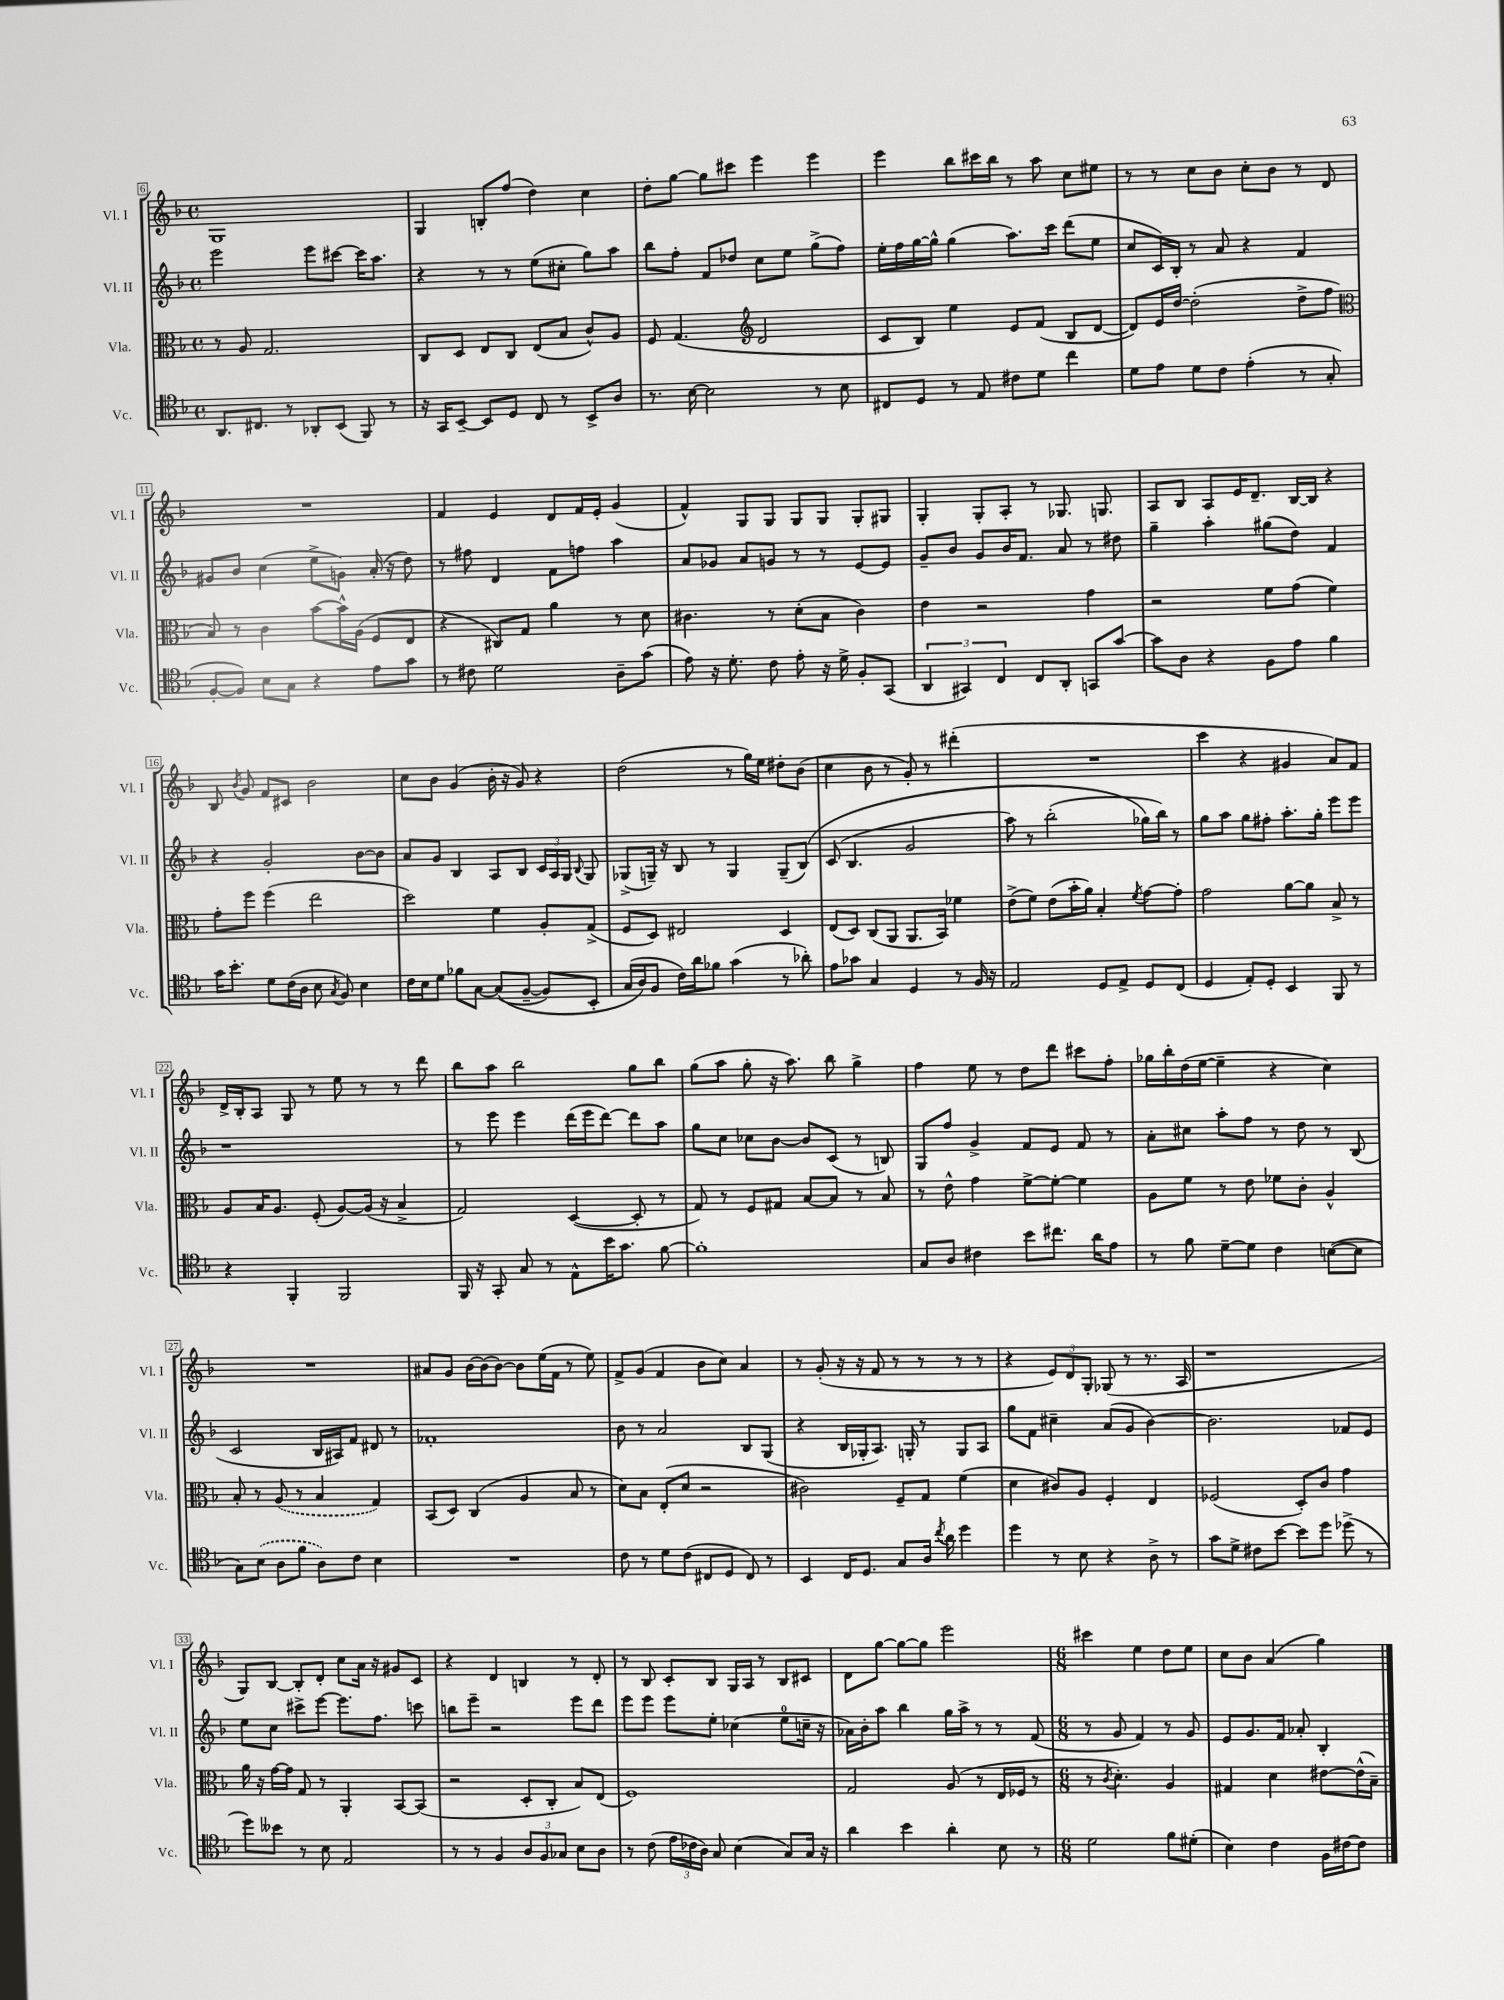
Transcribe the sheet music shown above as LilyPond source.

<<
\new StaffGroup <<
\new Staff = "s0" \with { instrumentName = "Vl. I" shortInstrumentName = "Vl. I" } {
    \clef treble \key f \major \defaultTimeSignature \time 4/4
    \autoBeamOff g1 |
    g4 b8[-. f''8]( d''4) c''4 |
    d''8[-. g''8]~ g''8[ cis'''8] e'''4 e'''4 |
    e'''4 bes''8[ cis'''16 bes''16] r8 a''8 c''8[ eis''8] |
    r8 r8 c''8[ bes'8] c''8[-. bes'8] r8 d'8 |
    R1 |
    f'4 e'4 d'8[ f'16 e'16]-. g'4( |
    f'4-^) g8[ g8] g8[ g8] g8[-. gis8] |
    g4-. g8[-. a8]-. r8 ges8. g8. |
    a8[ bes8] a8[ e'16 d'8.]-- bes16[~ bes16] r4 |
    bes8 \acciaccatura { bes'8 } g'8 f'8[ cis'8] bes'2 |
    c''8[ bes'8] g'4( bes'16-. r16 g'8) r4 |
    d''2( r8 g''16[) e''16] dis''8[-. bes'8]( |
    c''4 bes'8 r8 g'8-.) r8 dis'''4-.( |
    R1 |
    c'''4 r4 gis'4 a'8[) f'8] |
    d'16[-> bes16-. a8] g8 r8 e''8 r8 r8 d'''8 |
    bes''8[ a''8] bes''2 g''8[ bes''8] |
    g''8[( a''8] g''8-. r16 a''8.) bes''8 g''4-> |
    f''4 e''8 r8 d''8[ d'''8] cis'''8[ f''8]-. |
    ges''16[ bes''16-. d''16( e''16]~ e''4-- r4 c''4) |
    R1 |
    ais'8[ g'8] bes'16[~ bes'16( bes'8]~) bes'8[ e''16( f'16] r8 e''8) |
    f'8[-> g'8]( f'4 bes'8[ c''8]) a'4 |
    r8 g'8-.( r16 r16 f'8 r8 r8 r8 r8 |
    r4 \tuplet 3/2 { e'8[) d'8 g8]-. } ges8( r8 r8. a16 |
    r1 |
    g8[) bes8]~ bes8[-. d'8]-. c''8[ a'16] r16 gis'8[ c'8] |
    r4 d'4 b4 r8 d'8-. |
    r8 bes8 c'8[-. bes8] g16[ a16] r8 bes8[ cis'8] |
    d'8[ g''8]~ g''8[~ g''8] e'''2 |
    \numericTimeSignature \time 6/8 cis'''4 e''4 d''8[ e''8] |
    c''8[ bes'8] a'4( g''4) \bar "|." |
}
\new Staff = "s1" \with { instrumentName = "Vl. II" shortInstrumentName = "Vl. II" } {
    \clef treble \key f \major \defaultTimeSignature \time 4/4
    \autoBeamOff e'''2 e'''8[ cis'''8]~ cis'''16[ a''8.] |
    r4 r8 r8 e''8[( cis''8]-. g''8[) a''8] |
    bes''8[ f''8]-. f'8[ des''8] c''8[ e''8] g''8[->( f''8]) |
    e''16[-. f''16 g''16~ g''16]-^ g''4( a''8.[) c'''16] d'''8[( e''8] |
    c''8[ c'16) bes16]-. r8 a'8 r4 f'4 |
    gis'8[ bes'8] c''4( e''8[-> g'8]) a'16-.( r16 d''8) |
    r8 fis''8 d'4 f'8[ f''8] a''4 |
    a'8[ ges'8] a'8[ g'8] r8 r8 e'8[~ e'8] |
    g'8[-- bes'8] g'8[ bes'16 f'8.] a'8 r8 dis''8 |
    g''4-- a''4-. gis''8[( d''8]) f'4 |
    r4 g'2-. bes'8[~ bes'8] |
    a'8[ g'8] bes4 a8[ bes8] \tuplet 3/2 { c'16[ a16 g16] } \appoggiatura { bes8 } g8 |
    ges8[->( g16]--) r16 bes8 r8 g4 g8[--( bes8])\( |
    c'8( bes4. g'2 |
    a''8) r8 bes''2-.( ges''16[\) bes''16]) r8 |
    g''8[ a''8] g''8[ fis''8]-. a''8.[-. g''16]-. e'''8[ e'''8] |
    r1 |
    r8 e'''8 e'''4 d'''16[( e'''16 d'''8]~) d'''8[ a''8] |
    g''8[ c''8] ces''8[ bes'8]~ bes'8[ c'8]( r8 b8) |
    g8[ f''8] g'4-> f'8[ e'8] f'8 r8 |
    a'8[-. cis''8] a''8[-. f''8] r8 d''8 r8 bes8( |
    c'2 bes16[ ais16) f'8] dis'8 r8 |
    fes'1-. |
    bes'8 r8 a'2 bes8[ g8]( |
    r4 bes16[ ges16-. a8.]) g16-. r8 g8[ a8] |
    g''8[ f'8] cis''4-- a'8[( g'8] bes'4~) |
    bes'2. fes'8[ e'8] |
    e''8[ c''8] cis'''8[-> e'''8]~ e'''8.[ f''8.] c'''8 |
    b''8[ e'''8]-- r2 e'''8[ d'''8] |
    e'''8[ e'''8] e'''8[ e''8]-. ces''4( e''8[-0 c''16]-- r16 |
    aes'16[) bes'16-. a''8] bes''4 g''16[ a''16]-> r8 r8 f'8( |
    \numericTimeSignature \time 6/8 r8 g'8 f'4) r8 g'8 |
    e'8[ g'8. f'16] aes'8-. bes4-. \bar "|." |
}
\new Staff = "s2" \with { instrumentName = "Vla." shortInstrumentName = "Vla." } {
    \clef alto \key f \major \defaultTimeSignature \time 4/4
    \autoBeamOff r8 a8 g2. |
    c8[ d8] e8[ c8] e8[( bes8] c'8[-^) a8] |
    f8 g4.( \clef treble d'2 |
    c'8[ bes8]) e''4 e'8[ f'8]( bes8[ d'8]~ |
    d'8[) e'16 d''16]~ d''2-.( d''8[-> f''8] |
    \clef alto bes8) r8 c'4 bes'8[~ bes'16-^ a16]( f8[ e8] |
    r4 cis8[) g8] a'4 r8 d'8 |
    cis'4. r8 d'8[-.( bes8] cis'4) |
    e'4 r2 g'4 |
    r2 f'8[ g'8]( f'4) |
    g'8[-. f''8] f''4( e''2 |
    d''2) f'4 a8[-. g8]->( |
    f8[ d8]) eis2 d4 |
    e8[( d8]) c8[( a,8] a,8.[ bes,16]) fes'4 |
    e'8[->( f'8]) e'8[( bes'16-. a'16]) bes4-. \acciaccatura { f'8 } g'8[~ g'8]-. |
    g'2 a'8[~ a'8] bes8-> r8 |
    a8[ bes16 a8.] f8-.( a8[~) a16]( r16 bes4-> |
    g2) d4~( d8-. r8 |
    g8) r8 f8[ gis8] bes8[~ bes8] r8 bes8 |
    r8 e'8-^ g'4 f'8[~-> f'8]~-. f'4 |
    a8[ f'8] r8 e'8 fes'8[ c'8]-. a4-^ |
    bes8-. r8 \once \slurDashed a8( r8 bes4 g4) |
    bes,8[( d8]) c4( a4 bes8 r8 |
    d'8[) bes8] e8[-.( d'8] r2 |
    cis'2) f8[-- g8] f'4( |
    d'4 cis'8[) a8] f4-. e4 |
    fes2( d8[-.) c'8] g'4 |
    a'16 r16 g'16[~ g'16] g8 r8 a,4-. bes,8[~ bes,8]( |
    r2 d8[-. c8]-. bes8[) e8]( |
    f1) |
    g2 a8( r8 e16[ fes16] r8 |
    \numericTimeSignature \time 6/8 r8 \acciaccatura { c'8 } d'4.-.) a4 |
    gis4 d'4 eis'8[~ eis'16-^( bes16]--) \bar "|." |
}
\new Staff = "s3" \with { instrumentName = "Vc." shortInstrumentName = "Vc." } {
    \clef tenor \key f \major \defaultTimeSignature \time 4/4
    \autoBeamOff a,8.[ cis8.] r8 aes,8[-. bes,8]( f,8) r8 |
    r16 g,16[ bes,8]~-- bes,8[ d8] c8 r8 bes,8[-> a8] |
    r8. bes16~ bes2 r8 bes8 |
    cis8[ d8] r8 e8 cis'8[ d'8] c''4 |
    d'8[ e'8] d'8[ c'8] e'4-.( r8 g8-. |
    f8[~-. f8]) bes8[ g8] r4 e'8[ g'8] |
    r8 cis'8 d'2 a8[-- g'8]( |
    e'8) r16 d'8.-. c'8 e'8-. r16 d'16-> f8[-. g,8]( |
    \tuplet 3/2 { a,4 gis,4) c4 } c8[ a,8]-. g,8[ g'8]~ |
    g'8[ a8] r4 f8[ e'8] f'4 |
    g'16[ bes'8.]-. d'8[ c'16( a16] bes8 \acciaccatura { g8 } f8) bes4 |
    c'16[ bes16 d'8] fes'8[ g8]~ g8[(\( f8]~-- f8[) bes,8]-. |
    g16[( a16\) f8] c'16[) a'16 fes'8] g'4( r8 aes'8-.) |
    e'8[ ges'8] g4 d4 r8 f16 r16 |
    e2 d8[ e8]-> d8[ c8]( |
    d4 e8[-.) d8]-. bes,4 f,8 r8 |
    r4 f,4-. f,2 |
    f,16 r16 g,8-. g8 r8 e8[-^ bes'16 g'8.] f'8~ |
    f'1-. |
    g8[ a8] cis'4 bes'8[ cis''8.] a'16[ e'8] |
    r8 f'8 d'8[~-- d'8] c'4 b8[~( b8] |
    g8[) \once \slurDashed bes8]( a8[ f'8] a8[) c'8] bes4 |
    R1 |
    c'8 r8 d'8[ c'8]( cis8[ d8] cis8) r8 |
    bes,4 c16[ d8.] g8[ a16] \acciaccatura { c''8 } a'16 d''4 |
    d''4 r8 bes8 r4 a8-> r8 |
    g'8[ d'8]-> cis'8[ bes'8]~ bes'8[ d''8] des''8->( r8 |
    d''8[) beses'8] r8 bes8 e2 |
    r8 r8 f4 \tuplet 3/2 { a8[ f8 ges8] } bes8[ a8] |
    r8 c'8( \tuplet 3/2 { e'16[ ces'16 a16]) } g8 bes4( g8[) g16] r16 |
    a'4 bes'4 a'4-. bes8 r8 |
    \numericTimeSignature \time 6/8 d'2 f'8[ dis'8]-.( |
    bes4) c'4 f16[ cis'16~ cis'8] \bar "|." |
}
>>
>>
\layout { \context { \Score currentBarNumber = #6 \override BarNumber.stencil = #(make-stencil-boxer 0.1 0.3 ly:text-interface::print) } }
